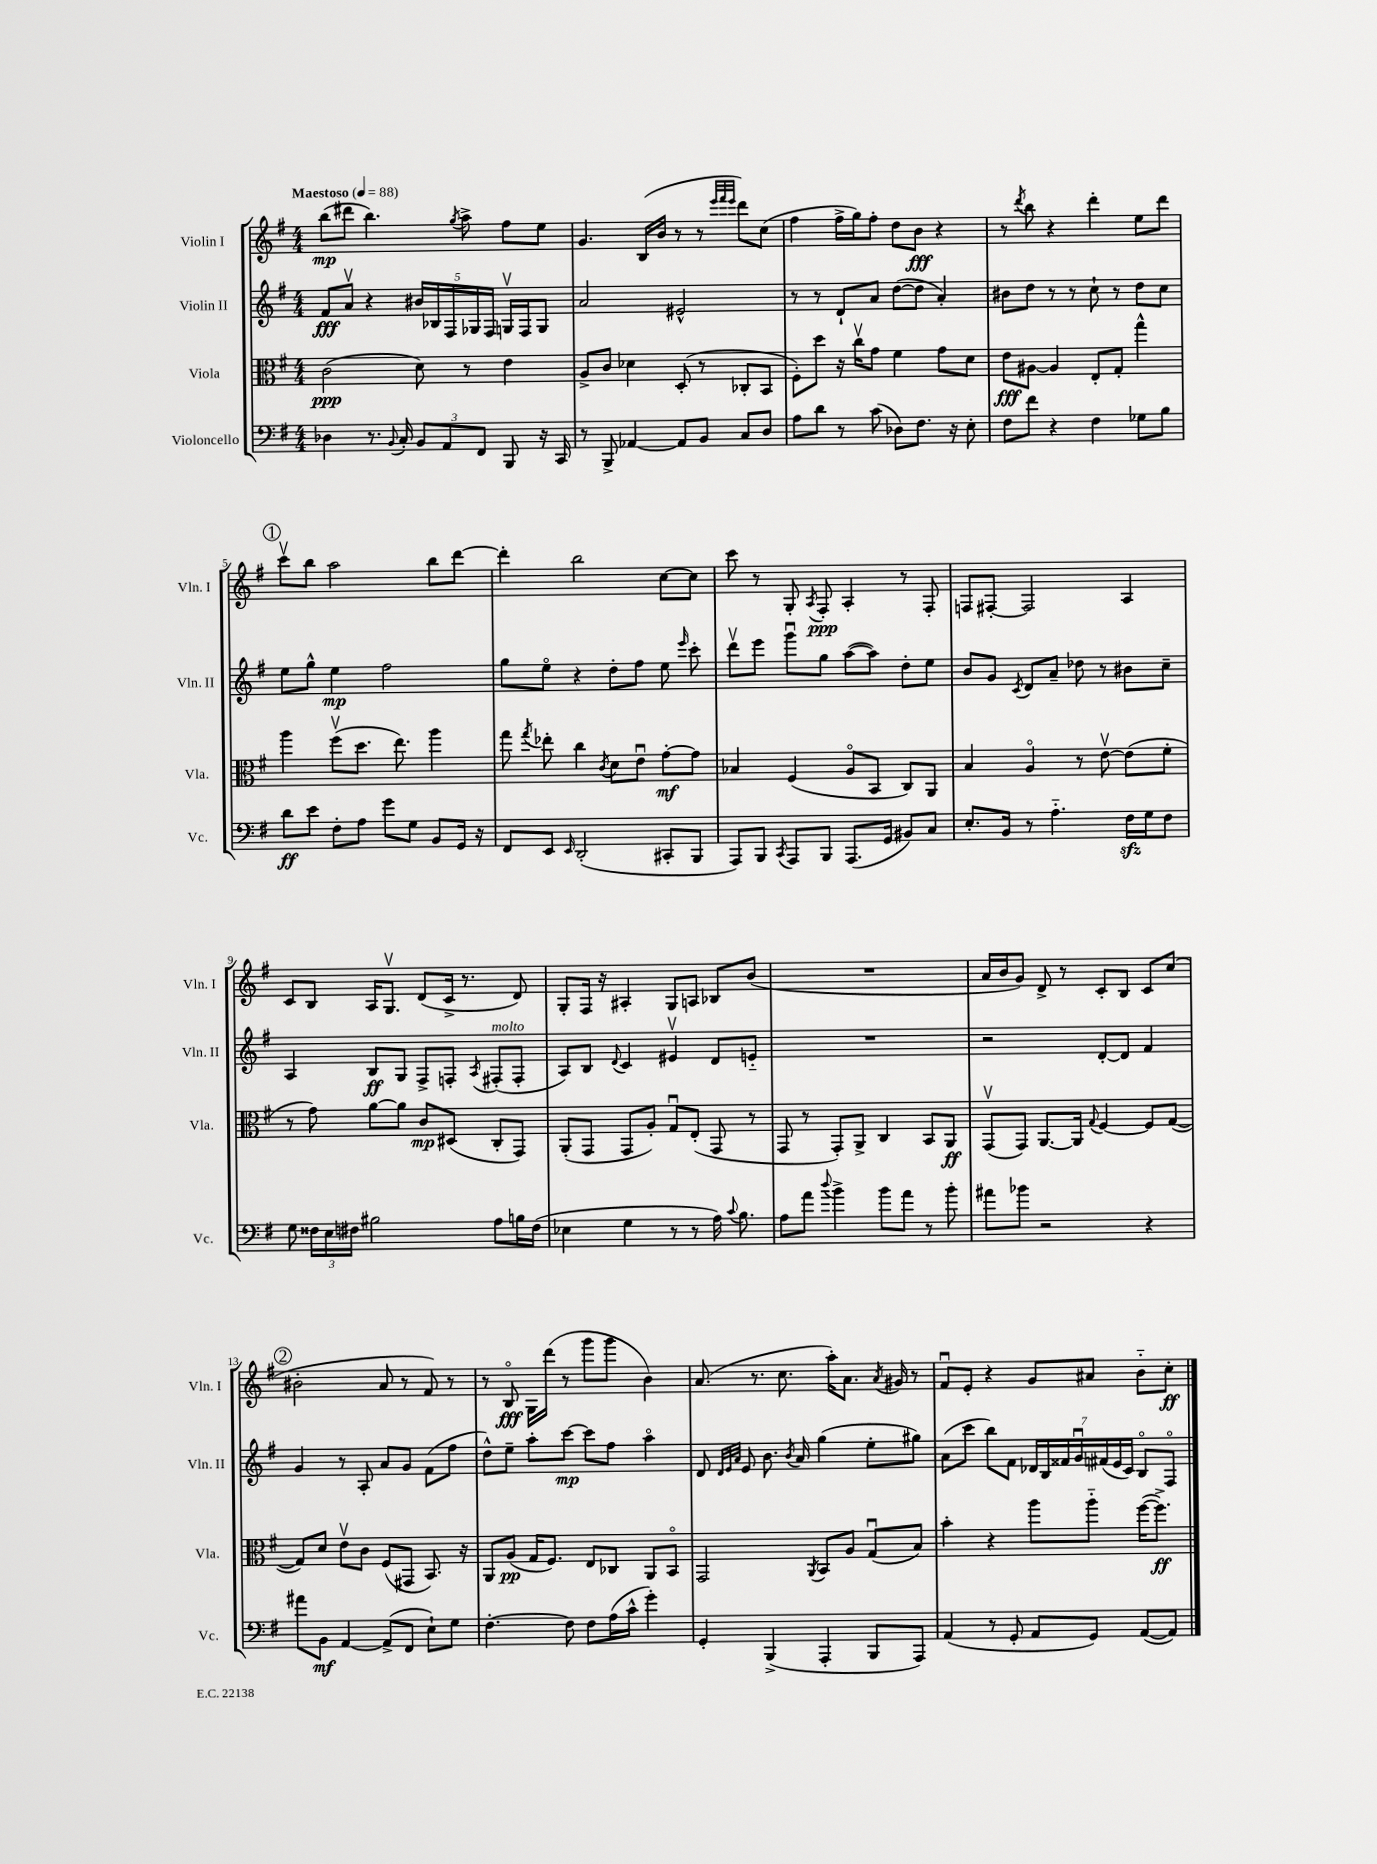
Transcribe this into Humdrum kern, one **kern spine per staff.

**kern	**kern	**kern	**kern
*staff4	*staff3	*staff2	*staff1
*clefF4	*clefC3	*clefG2	*clefG2
*k[f#]	*k[f#]	*k[f#]	*k[f#]
*M4/4	*M4/4	*M4/4	*M4/4
*MM88	*MM88	*MM88	*MM88
4D-\	(2c\	8f#/L	(8bb\L
.	.	8av/J	8ddd#\J
8.r	.	4r	4.bb\)
8qqBB/	.	.	.
16C'/	.	.	.
12BB/L	8d\)	20b#/LL	.
.	.	20B-/	.
12AA/	.	.	.
.	.	20F#/	.
.	.	.	8qgg/
.	8r	.	8aa^\
.	.	20G-/	.
12FF#/J	.	.	.
.	.	20F#/JJ	.
8BBB/	4e\	16Gv/LL	8ff#\L
.	.	16F#/J	.
16r	.	8G/J	8ee\J
16CC/	.	.	.
=	=	=	=
8r	8A^/L	2a/	4.g/
8BBB^/	8c/J	.	.
[4AA-/	4d-\	.	.
.	.	.	(16B/LL
.	.	.	16b/JJ
8AA-/]L	(8D'/	2e#^^/	8r
8BB/J	8r	.	8r
.	.	.	32qqeee/LLL
.	.	.	32qqfff#/
.	.	.	32qqeee/JJJ
8C/L	8C-'/L	.	8ddd\L)
8D/J	8BB/J	.	(8cc\J
=	=	=	=
8A\L	8F#'\L)	8r	4ff#\
8d\J	8dd\J	8r	.
8r	16r	8d`/L	16ff#^\LL
.	16ccv\LK	.	16gg\J)
(8c\	8g\J	8a/J	8ff#'\J
8D-\L)	4f#\	([8dd\L	8dd\L
8.F#\J	.	8dd\]J	8b\J
.	8g\L	4a'/)	4r
16r	.	.	.
8E'\	8d\J	.	.
=	=	=	=
8F#\L	8e\L	8b#\L	8r
.	.	.	8qddd/
8f#\J	[8A#\J	8dd\J	8bb\
4r	4A#/]	8r	4r
.	.	8r	.
4F#\	8E'/L	8cc`\	4ddd'\
.	8G'/J	8r	.
8G-\L	4gg^^\	8dd\L	8ee\L
8B\J	.	8cc\J	8ddd\J
=	=	=	=
8d\L	4aa\	8ee\L	8cccv\L
8e\J	.	8gg^^\J	8bb\J
8F#'\L	(8ff#v\L	4ee\	2aa\
8A\J	8.dd\J	.	.
8g\L	.	2ff#\	.
.	8.ee\)	.	.
8G\J	.	.	.
8BB/L	4aa\	.	8bb\L
16GG/Jk	.	.	[8ddd\J
16r	.	.	.
=	=	=	=
8FF#/L	8gg\	8gg\L	4ddd'\]
.	8qgg/	.	.
8EE/J	8ee-'\	8eeo\J	.
16qqEE/	.	.	.
(2DD'/	4cc\	4r	2bb\
.	8qc/	.	.
.	8d\L	8dd'\L	.
.	8eu\J	8ff#\J	.
8CC#'/L	[8g'\L	8ee\	[8cc\L
.	.	16qqeee/	.
8BBB/J	8g\]J	8ccc'\	8cc\]J
=	=	=	=
8AAA/L)	4B-/	8dddv\L	8ccc\
8BBB/J	.	8eee\J	8r
8qCC/	.	.	.
8AAA/L	(4F#/	8gggu\L	8G'/
.	.	.	8qA/
8BBB/J	.	8gg\J	8F#'/
(8.AAA/L	8Ao/L	([8aa\L	4A'/
.	8BB/J	8aa\]J)	.
16GG/Jk	.	.	.
8BB#/L)	8C/L)	8dd'\L	8r
8C/J	8AA/J	8ee\J	8F#'/
=	=	=	=
8.E'/L	4B/	8b/L	8F/L
.	.	8g/J	[8F#'/J
16BB/Jk	.	.	.
.	.	8qc/	.
8r	4Ao/	8d/L	2F#/]
4.A'~\	.	8a~/J	.
.	8r	8dd-\	.
.	[8ev\	8r	.
16F#\LL	(8e\]L	8b#\L	4A/
16G\J	.	.	.
8F#\J	8f#'\J	8cc~\J	.
=	=	=	=
8G\	8r	4A/	8c/L
24F##\LL	8g\)	.	8B/J
24E\	.	.	.
24F#\JJ	.	.	.
2B#\	[8a\L	8B/L	16A/LK
.	.	.	8.Gv/J
.	8a\]J	8G/J	.
.	8c/L	8F#^/L	(8d/L
.	(8D#/J	8F'/J	16c^/Jk
.	.	.	8.r
.	.	8qA/	.
8A\L	8C'/L	(8F#'/L	.
16B\L	8GG/J)	8F#'/J	8d/)
(16F#\JJ	.	.	.
=	=	=	=
4E-\	(8AA'/L	8A/L)	8G'/L
.	8GG/J	8B/J	16F#/Jk
.	.	.	16r
.	.	8qqd/	.
4G\	8GG/L	4c/	4A#'/
.	8A'/J)	.	.
8r	8Gu/L	4e#v/	8G/L
8r	(8E'/J	.	8A/J
16A\)	8GG/	8d/L	8B-/L
8qqc/	.	.	.
8.B\	.	.	.
.	8r	8e'~/J	(8b/J
=	=	=	=
8A\L	8GG/	1r	1r
8a\J	8r	.	.
8qqdd/	.	.	.
4b^\	8GG'/L)	.	.
.	8AA^/J	.	.
8b\L	4C/	.	.
8a\J	.	.	.
8r	8BB/L	.	.
8b'\	8AA/J	.	.
=	=	=	=
8a#\L	(8GGv/L	2r	16a/LL
.	.	.	16b/J
8b-\J	8GG/J)	.	8g/J)
2r	[8.AA/L	.	8d^/
.	.	.	8r
.	16AA/]Jk	.	.
.	8qqG/	.	.
.	[4F#/	[8d'/L	8c'/L
.	.	8d/]J	8B/J
4r	8F#/]L	4f#/	8c/L
.	([8G/J	.	(8cc/J
=	=	=	=
8a#\L	8G/]L)	4g/	2b#'\
8BB\J	8d/J	.	.
[4AA/	8ev\L	8r	.
.	8c\J	8A'/	.
(8AA^/]L	(8F#/L	8a/L	8a/
8FF#/J	8GG#/J	8g/J	8r
8E`\L)	8.BB/)	(8f#\L	8f#/)
8G\J	.	8ff#\J	8r
.	16r	.	.
=	=	=	=
[4.F#'\	8AA/L	8dd^^\L)	8r
.	(8A/J	8ee~\J	8Bo/
.	16G/LK	8aa'\L	16G\LL
.	8.F#/J)	.	(16ddd\JJ
8F#\]	.	[8ccc\J	8r
8F#\L	8E/L	8ccc\]L	8ggg\L
(16A\L	8C-/J	8ff#\J	8ggg\J
16c^^\JJ	.	.	.
4g'\)	8AA/L	4aao\	4b\)
.	8BBo/J	.	.
=	=	=	=
4GG'/	2GG/	8d/	(8.a/
.	.	32qqd/LLL	.
.	.	32qqe/	.
.	.	32qqa/JJJ	.
.	.	8e/	.
.	.	.	8.r
(4BBB^/	.	8.b\	.
.	.	.	8.cc\
.	.	8qb/	.
.	.	16a/	.
.	8qAA/	.	.
4AAA'/	8BB/L	(4gg\	.
.	.	.	16aa'\LK)
.	8A/J	.	8.a\J
8BBB/L	(8Gu/L	8ee'\L	.
.	.	.	8qa/
.	.	.	16g#/
8AAA/J)	8B/J)	8gg#\J)	8r
=	=	=	=
(4AA/	4b'\	(8a\L	8f#u/L
.	.	8ccc\J	8e'/J
8r	4r	8bb\L)	4r
8GG'/	.	8f#\J	.
8AA/L	8aa\L	28d-/LL	8g/L
.	.	28B/	.
.	.	28f##/	.
.	.	28gu/	.
8GG/J)	8aa'~\J	.	8a#/J
.	.	(28f#/	.
.	.	28e/	.
.	.	28c/JJ)	.
([8AA/L	([16ff#\LK	8Bo/L	8b'~\L
.	8.ff#^\]J)	.	.
8AA/]J)	.	8F#o/J	8cc'\J
==	==	==	==
*-	*-	*-	*-
